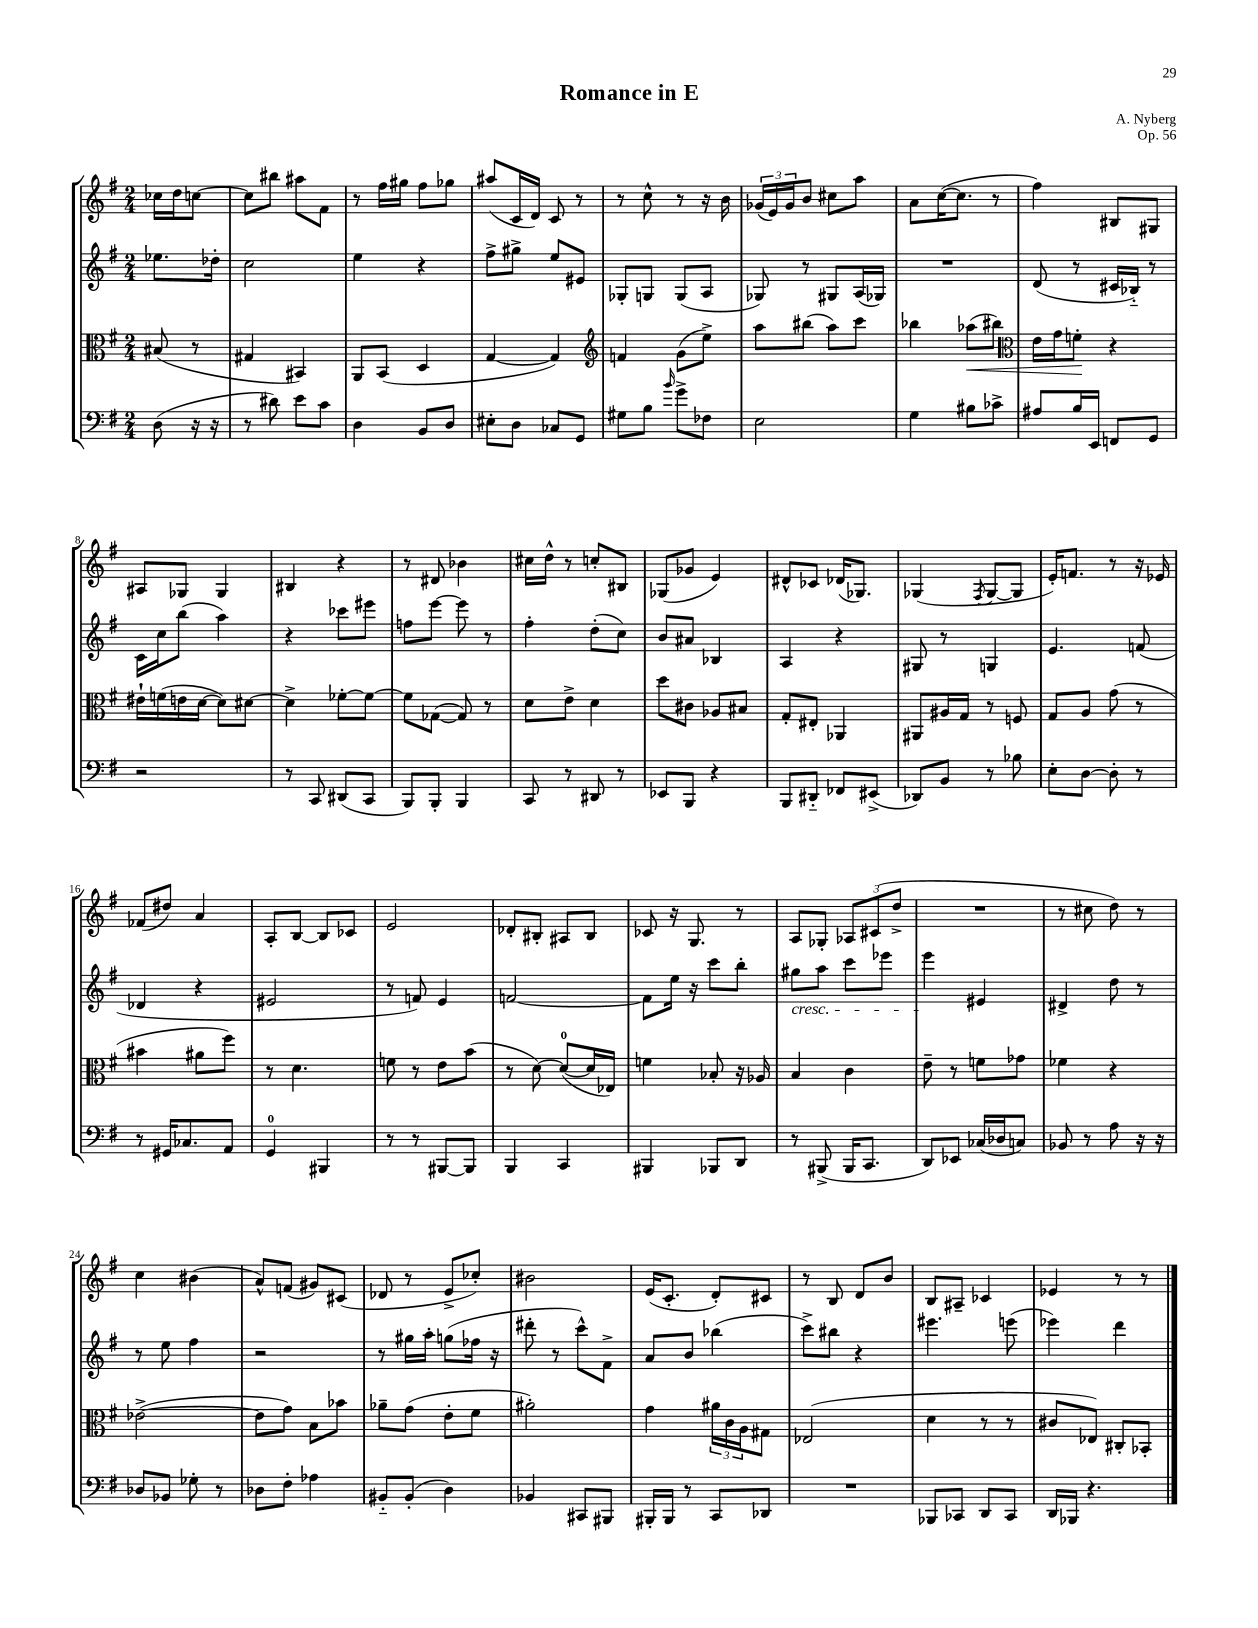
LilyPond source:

\header { title = "Romance in E" composer = "A. Nyberg" opus = "Op. 56" }
<<
\new StaffGroup <<
\new Staff = "s0" {
    \clef treble \key g \major \numericTimeSignature \time 2/4 \partial 4
    ces''16 d''16 c''8~ |
    c''8 bis''8 ais''8 fis'8 |
    r8 fis''16 gis''16 fis''8 ges''8 |
    ais''8( c'16 d'16) c'8 r8 |
    r8 c''8-^ r8 r16 b'16 |
    \tuplet 3/2 { ges'16( e'16) ges'16 } b'8 cis''8 a''8 |
    a'8 c''16~( c''8. r8 |
    fis''4) bis8 gis8 |
    ais8 ges8 ges4 |
    bis4 r4 |
    r8 dis'8 bes'4 |
    cis''16 d''16-^ r8 c''8-. bis8 |
    ges8( ges'8 e'4) |
    dis'8-^ ces'8 des'16( ges8.) |
    ges4( \acciaccatura { fis8 } ges8~ ges8 |
    e'16-.) f'8. r8 r16 ees'16 |
    fes'8( dis''8) a'4 |
    a8-. b8~ b8 ces'8 |
    e'2 |
    des'8-. bis8-. ais8 bis8 |
    ces'8 r16 g8. r8 |
    a8 ges8-. \tuplet 3/2 { aes8 cis'8( d''8-> } |
    R2 |
    r8 cis''8 d''8) r8 |
    c''4 bis'4( |
    a'8-^) f'8( gis'8) cis'8( |
    des'8 r8 e'8-> ces''8-.) |
    bis'2 |
    e'16( c'8.-. d'8-.) cis'8 |
    r8 b8 d'8 b'8 |
    b8 ais8-- ces'4 |
    ees'4 r8 r8 \bar "|." |
}
\new Staff = "s1" {
    \clef treble \key g \major \numericTimeSignature \time 2/4 \partial 4
    ees''8. des''16-. |
    c''2 |
    e''4 r4 |
    fis''8-> gis''8-> e''8 eis'8 |
    ges8-. g8 g8( a8 |
    ges8) r8 gis8 a16( ges16) |
    R2 |
    d'8( r8 cis'16 bes16-_) r8 |
    c'16 c''16 b''8( a''4) |
    r4 ces'''8 eis'''8 |
    f''8 e'''8~ e'''8 r8 |
    fis''4-. d''8-.( c''8) |
    b'8 ais'8 bes4 |
    a4 r4 |
    gis8 r8 g4 |
    e'4. f'8( |
    des'4 r4 |
    eis'2 |
    r8 f'8) e'4 |
    f'2~ |
    f'8 e''16 r16 c'''8 b''8-. |
    gis''8\cresc a''8 c'''8 ees'''8 |
    e'''4\! eis'4 |
    dis'4-> d''8 r8 |
    r8 e''8 fis''4 |
    r2 |
    r8 gis''16 a''16-. g''8( fes''16 r16 |
    dis'''8-. r8 c'''8-^) fis'8-> |
    a'8 b'8 bes''4( |
    c'''8->) bis''8 r4 |
    eis'''4. e'''8( |
    ees'''4) d'''4 \bar "|." |
}
\new Staff = "s2" {
    \clef alto \key g \major \numericTimeSignature \time 2/4 \partial 4
    bis8( r8 |
    gis4 bis,4) |
    a,8 b,8( d4 |
    g4~ g4) |
    \clef treble f'4 g'8( e''8->) |
    a''8 bis''8( a''8) c'''8 |
    bes''4 aes''8\<( bis''8) |
    \clef alto e'16 g'16 f'8-.\! r4 |
    eis'16-! f'16( e'16 d'16~ d'8) dis'8~ |
    dis'4-> fes'8~-. fes'8~ |
    fes'8 ges8~( ges8) r8 |
    d'8 e'8-> d'4 |
    d''8 cis'8 aes8 bis8 |
    g8-. eis8-. aes,4 |
    ais,8 ais16 g16 r8 f8 |
    g8 a8 g'8( r8 |
    bis'4 ais'8 fis''8) |
    r8 d'4. |
    f'8 r8 e'8 b'8( |
    r8 d'8~) d'8-0~( d'16 ees16) |
    f'4 bes8-. r16 aes16 |
    b4 c'4 |
    e'8-- r8 f'8 ges'8 |
    fes'4 r4 |
    ees'2~->( |
    ees'8 g'8) b8 bes'8 |
    aes'8-- g'8( e'8-. fis'8 |
    ais'2-.) |
    g'4 \tuplet 3/2 { ais'16 c'16 a16 } gis8 |
    ees2( |
    d'4 r8 r8 |
    cis'8 ees8) cis8-. bes,8-. \bar "|." |
}
\new Staff = "s3" {
    \clef bass \key g \major \numericTimeSignature \time 2/4 \partial 4
    d8( r16 r16 |
    r8 dis'8) e'8 c'8 |
    d4 b,8 d8 |
    eis8-. d8 ces8 g,8 |
    gis8 b8 \grace { b'16 } g'8-> fes8 |
    e2 |
    g4 bis8 ces'8-> |
    ais8 b16 e,16 f,8 g,8 |
    r2 |
    r8 c,8 dis,8( c,8 |
    b,,8) b,,8-. b,,4 |
    c,8 r8 dis,8 r8 |
    ees,8 b,,8 r4 |
    b,,8 dis,8-_ fes,8 eis,8->( |
    des,8) b,8 r8 bes8 |
    e8-. d8~ d8-. r8 |
    r8 gis,16 ces8. a,8 |
    g,4-0 bis,,4 |
    r8 r8 bis,,8~ bis,,8 |
    b,,4 c,4 |
    bis,,4 bes,,8 d,8 |
    r8 bis,,8->( bis,,16 c,8. |
    d,8) ees,8 ces16( des16 c8) |
    bes,8 r8 a8 r16 r16 |
    des8 bes,8 ges8-. r8 |
    des8 fis8-. aes4 |
    bis,8-_ bis,8-.( d4) |
    bes,4 cis,8 bis,,8 |
    bis,,16-. bis,,16 r8 c,8 des,8 |
    R2 |
    bes,,8 ces,8 d,8 ces,8 |
    d,16 bes,,16 r4. \bar "|." |
}
>>
>>
